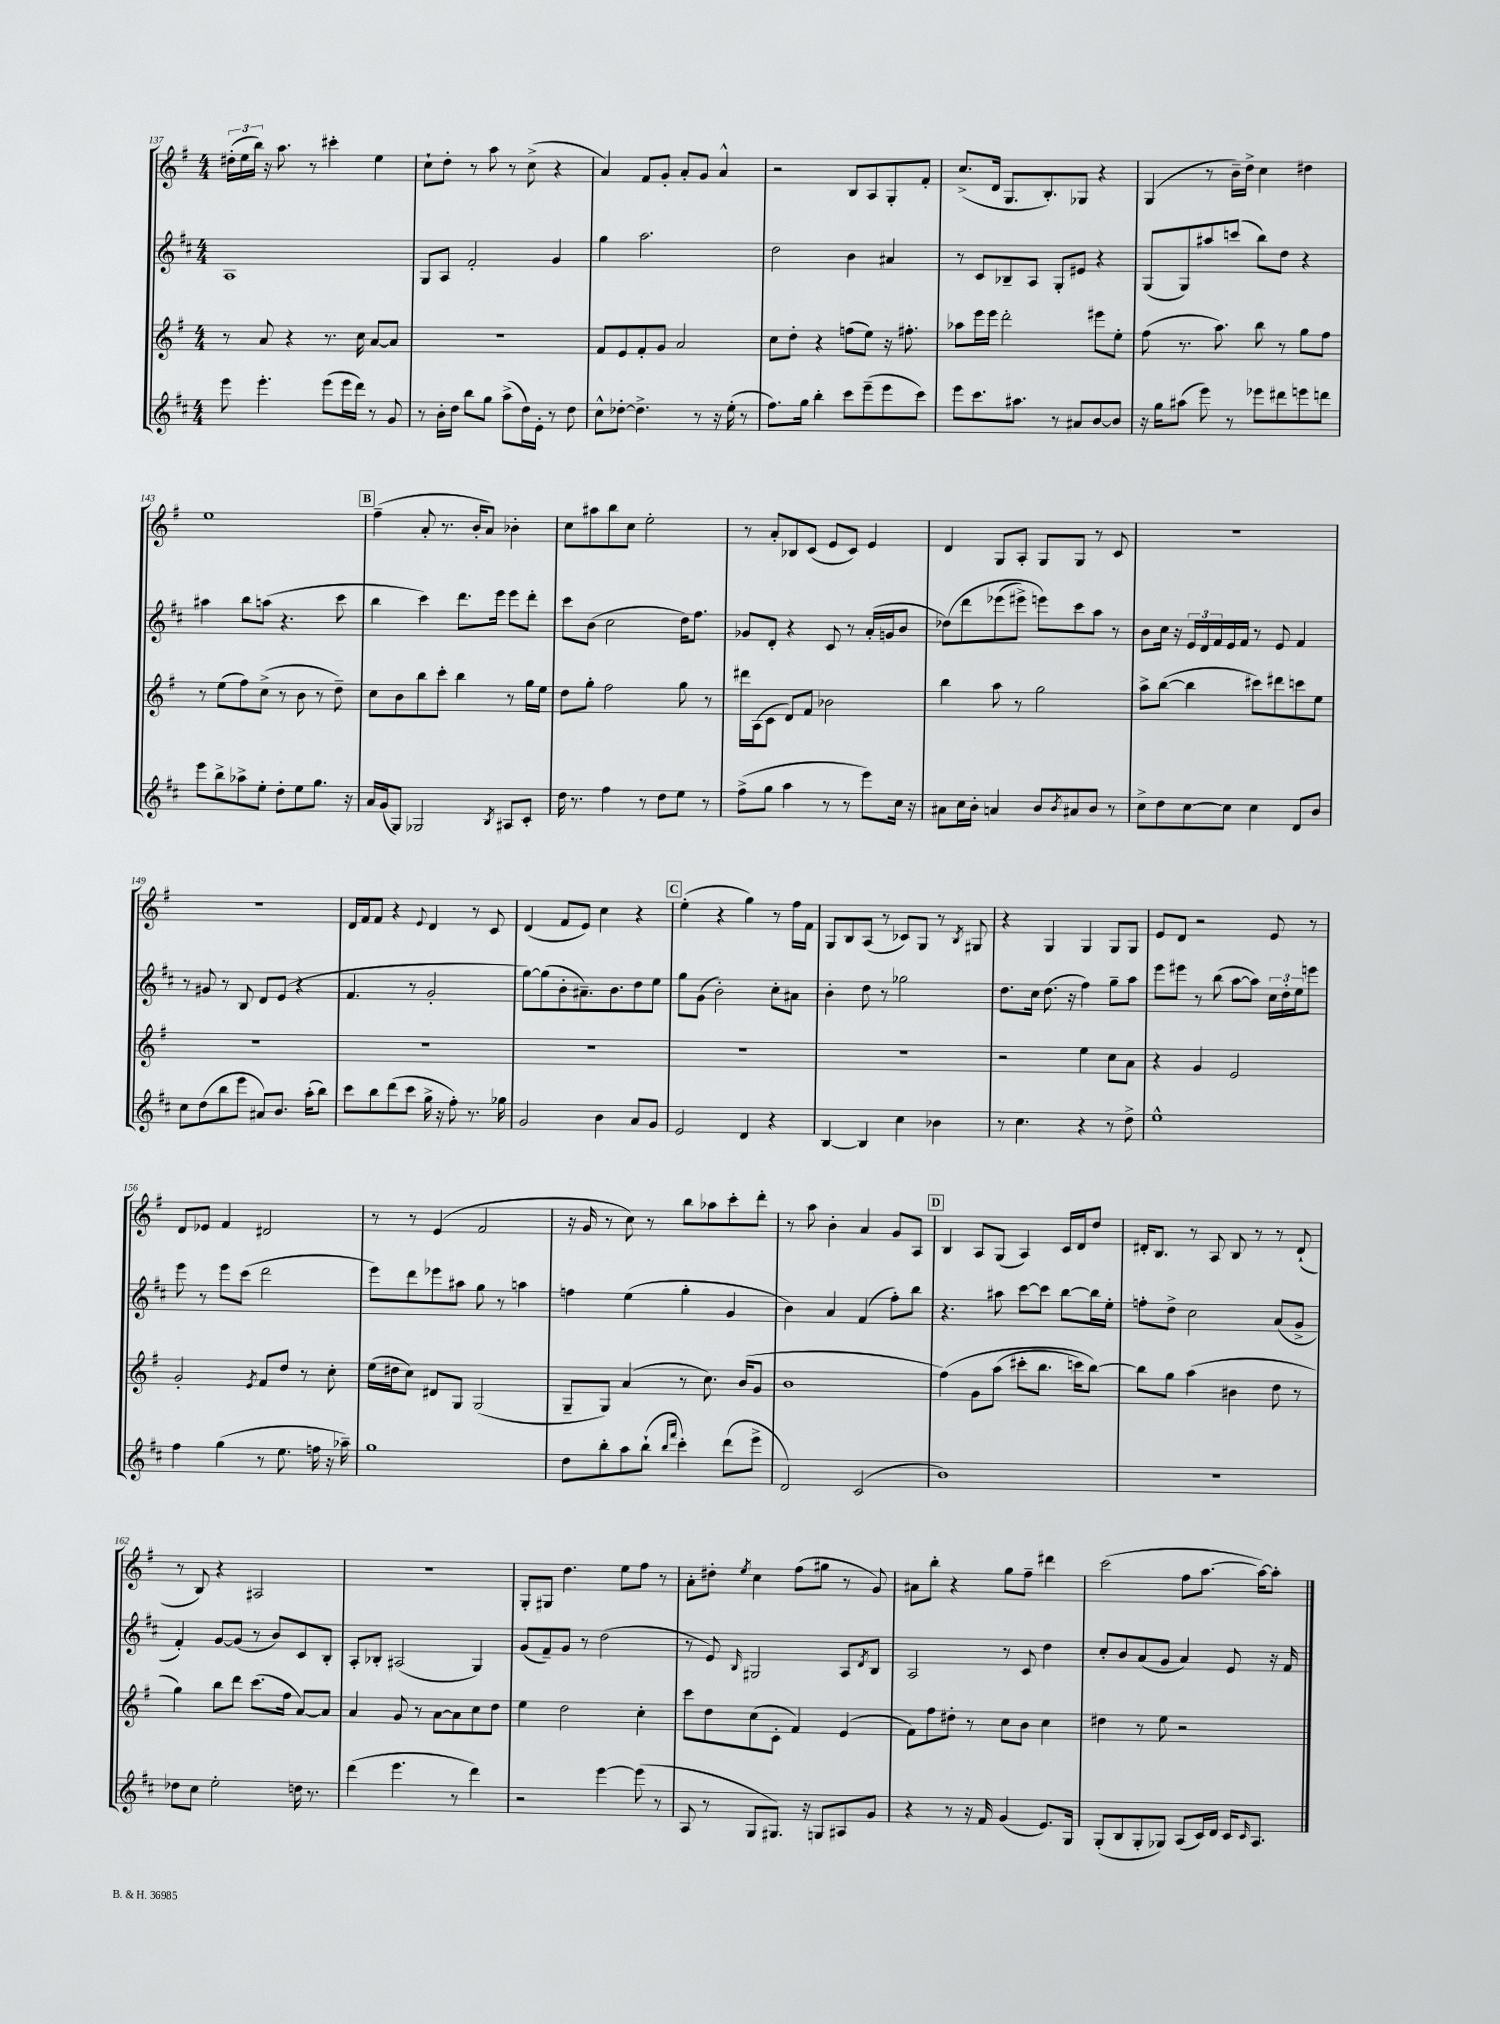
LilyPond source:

<<
\new StaffGroup <<
\new Staff = "s0" {
    \clef treble \key g \major \numericTimeSignature \time 4/4
    \tuplet 3/2 { dis''16-.( e''16 b''16) } r16 a''8. r8 cis'''4-. e''4 |
    c''8-! d''8-. r8 a''8 r8 c''8->( r4 |
    a'4) fis'8 g'8-. a'8-. g'8 a'4-^ |
    r2 b8 a8 g8-. fis'8-. |
    c''8.->( d'16 g8. b8.-.) ges8 r4 |
    g4( r8 b'16--) d''16-> c''4 dis''4 |
    e''1 |
    \mark \markup { \box "B" } fis''4--( a'8-. r8. b'16-. a'8) bes'4-. |
    c''8 ais''8 b''8 c''8 e''2-. |
    r8 a'8-. bes8 c'8( e'8 c'8) e'4 |
    d'4 g8 a8-. g8 g8 r8 c'8 |
    r1 |
    r1 |
    d'16 fis'16 fis'8 r4 \appoggiatura { e'8 } d'4 r8 c'8 |
    d'4( fis'8 e'8) c''4 r4 |
    \mark \markup { \box "C" } e''4-.( r4 g''4) r8 fis''16 fis'16 |
    g8 b8 a8( r8 ces'8) g8 r8 \acciaccatura { b8 } gis8 |
    r4 g4 g4 g8 g8 |
    e'8 d'8 r2 e'8 r8 |
    d'8 ees'8 fis'4 dis'2 |
    r8 r8 e'4( fis'2 |
    r16 g'16 r8 c''8) r8 b''8 aes''8 c'''8-. d'''8-. |
    r8 a''8 b'4-. a'4 g'8 a8 |
    \mark \markup { \box "D" } b4 a8 g8( a4) c'16 d'16 d''8 |
    dis'16-. b8. r8 a8 b8 r8 r8 dis'8-!( |
    r8 b8) r4 ais2 |
    r1 |
    g8-. gis8 d''4. e''8 fis''8 r8 |
    a'8-. dis''8-. \acciaccatura { e''8 } c''4 fis''8( gis''8 r8 g'8) |
    ais'8 b''8-. r4 g''8 fis''8-- dis'''4 |
    c'''2( fis''8 a''8.~ a''16~) a''8-. \bar "|." |
}
\new Staff = "s1" {
    \clef treble \key d \major \numericTimeSignature \time 4/4
    a1 |
    g8 a8 fis'2-. g'4 |
    g''4 a''2. |
    d''2 b'4 ais'4 |
    r8 cis'8 bes8-- a8 g8-. eis'8 r4 |
    g8( g8) ais''8 c'''8( b''8) d''8 r4 |
    ais''4 b''8 a''8( r4. cis'''8 |
    \mark \markup { \box "B" } b''4 cis'''4) d'''8. e'''16 e'''8 d'''8-. |
    cis'''8 b'8( cis''2 d''16) fis''8. |
    ges'8 d'8-. r4 cis'8 r8 a'16-.( g'16 b'8 |
    des''8)\( d'''8 ees'''8( eis'''8->) e'''8\) cis'''8 a''8 r8 |
    b'8 cis''16 r16 \tuplet 3/2 { e'16 d'16 fis'16 } e'16 fis'16 r8 e'8 fis'4 |
    r8 gis'8 r8 b8 d'8 e'8( r4 |
    fis'4. r8 g'2-. |
    g''8~) g''8( b'8-. ais'8.--) b'8. d''8 e''8 |
    \mark \markup { \box "C" } g''8 g'8( b'2-.) cis''8-. ais'8 |
    b'4-. d''8 r8 ges''2 |
    d''8. cis''16 d''8.( r16 fis''4) g''8-- a''8 |
    e'''8 eis'''8 r8 b''8( a''8~ a''8) \tuplet 3/2 { cis''16 d''16-. e''16 } e'''8 |
    e'''8 r8 e'''8 cis'''8( d'''2 |
    e'''8) d'''8 ees'''8 ais''8 g''8 r8 a''4 |
    f''4 e''4( g''4-. g'4 |
    b'4) a'4 fis'4( fis''8-.) b''8 |
    \mark \markup { \box "D" } r4. ais''8 cis'''8~ cis'''8 b''8~ b''16 e''16-. |
    f''8-. d''8-> cis''2 a'8( g'8-> |
    fis'4-.) g'8~ g'8( r8 b'8) cis'8 b8-. |
    a8-. bes8-. ais2( g4) |
    g'8( fis'8--) g'8 r8 d''2( |
    r8 e'8) \grace { b16 } gis2 a8 \acciaccatura { d'8 } b8 |
    a2 r8 cis'8 d''4 |
    cis''8-. b'8 a'8( g'8 a'4) e'8 r16 fis'16 \bar "|." |
}
\new Staff = "s2" {
    \clef treble \key g \major \numericTimeSignature \time 4/4
    r8 a'8 r4 r8. c''16 a'8~ a'8 |
    r1 |
    fis'8 e'8 fis'8-. g'8 a'2 |
    c''8 d''8-. r4 f''8( e''8) r16 fis''8.-. |
    aes''8 e'''16 e'''16 d'''2-. eis'''8 e''8-. |
    fis''8( r8. a''8.) b''8 r8 g''8 fis''8 |
    r8 e''8( fis''8) c''8->( r8 b'8 r8 d''8--) |
    \mark \markup { \box "B" } c''8 b'8 b''8 c'''8-. b''4 r8 g''16 e''16 |
    d''8 g''8-. fis''2 g''8 r8 |
    dis'''16 a16( c'8 d'8) fis'8 bes'2 |
    b''4 a''8 r8 g''2 |
    a''8-> b''8~( b''4 cis'''8) dis'''8 c'''8 e''8 |
    R1 |
    R1 |
    R1 |
    \mark \markup { \box "C" } R1 |
    R1 |
    r2 e''4 c''8 a'8 |
    r4 g'4 e'2 |
    g'2-. \acciaccatura { e'8 } fis'8 d''8 r8 c''8-. |
    e''16( dis''16 c''8) dis'8 g8 g2( |
    g8-- g8) a'4( r8 c''8.) b'16( g'8 |
    b'1 |
    \mark \markup { \box "D" } fis''4)\( g'8 a''8( cis'''8-. b''8. c'''16) b''8~\) |
    b''8 g''8 a''4( bis'4 d''8 r8 |
    g''4) b''8 d'''8 c'''8.( fis''16 a'8~) a'8 |
    a'4 g'8 r8 a'8~ a'8 c''8 d''8 |
    e''4 d''2 c''4-. |
    c'''8 d''8 c''8( c'8-. fis'4) e'4( |
    fis'8) fis''8 dis''8-. r8 c''8 b'8 c''4 |
    dis''4 r8 e''8 r2 \bar "|." |
}
\new Staff = "s3" {
    \clef treble \key d \major \numericTimeSignature \time 4/4
    e'''8 e'''4.-. e'''8( e'''16 d'''16) r8 g'8 |
    r8 b'16-. d''16 b''8 g''8 a''8->( d''16) e'16-. r8 d''8 |
    cis''8-^ des''8~-. des''4.-> r8 r16 e''16-.( r8 |
    fis''8.) g''16 b''4-. cis'''8 e'''8--( e'''8 cis'''8) |
    e'''8 cis'''8. ais''8. r8 ais'8 b'8~ b'8 |
    r16 g''16 ais''8( e'''8) r8 ees'''8 dis'''8 e'''8 d'''8 |
    e'''8 b''8-> aes''8-> e''8-. d''8-. e''8 g''8. r16 |
    \mark \markup { \box "B" } a'16 g'16( g8) ges2 \acciaccatura { b8 } ais8 cis'8-. |
    d''16 r8. fis''4 r8 d''8 e''8 r8 |
    fis''8->( g''8 a''4 r8 r8 e'''8) cis''16 r16 |
    ais'8 cis''16 b'16-. a'4 b'8 \acciaccatura { b'8 } ais'8 b'8 r8 |
    cis''8-> d''8 cis''8~ cis''8 cis''4 d'8 b'8 |
    cis''8 d''8( b''8 e'''8 ais'8) b'8. a''16-.( b''8) |
    cis'''8 b''8 d'''8( cis'''8 g''16-> r16 fis''8-.) r8. ges''16 |
    g'2 b'4 a'8 g'8 |
    \mark \markup { \box "C" } e'2 d'4 r4 |
    b4~ b4 cis''4 bes'4 |
    r8 cis''4. r4 r8 d''8-> |
    e''1-^ |
    fis''4 g''4( r8 e''8. f''16 r16 aes''16--) |
    g''1 |
    d''8 b''8-. a''8 b''8-!( \grace { b''16 fis'''16 } cis'''4-.) d'''8( e'''8-> |
    d'2) cis'2( |
    \mark \markup { \box "D" } b'1) |
    R1 |
    des''8 cis''8 e''2-. d''16 r8. |
    d'''4( e'''4. r8 d'''4) |
    r2 e'''4~ e'''8( r8 |
    a8 r8 g8 gis8.) r16 g8 ais8 g'8 |
    r4 r8 r16 fis'16 g'4( e'8.) g16 |
    g8-.( b8 g8-. ges8) a8( cis'16) d'16 cis'16 \grace { cis'16 } a8. \bar "|." |
}
>>
>>
\layout { \context { \Score currentBarNumber = #137 } }
